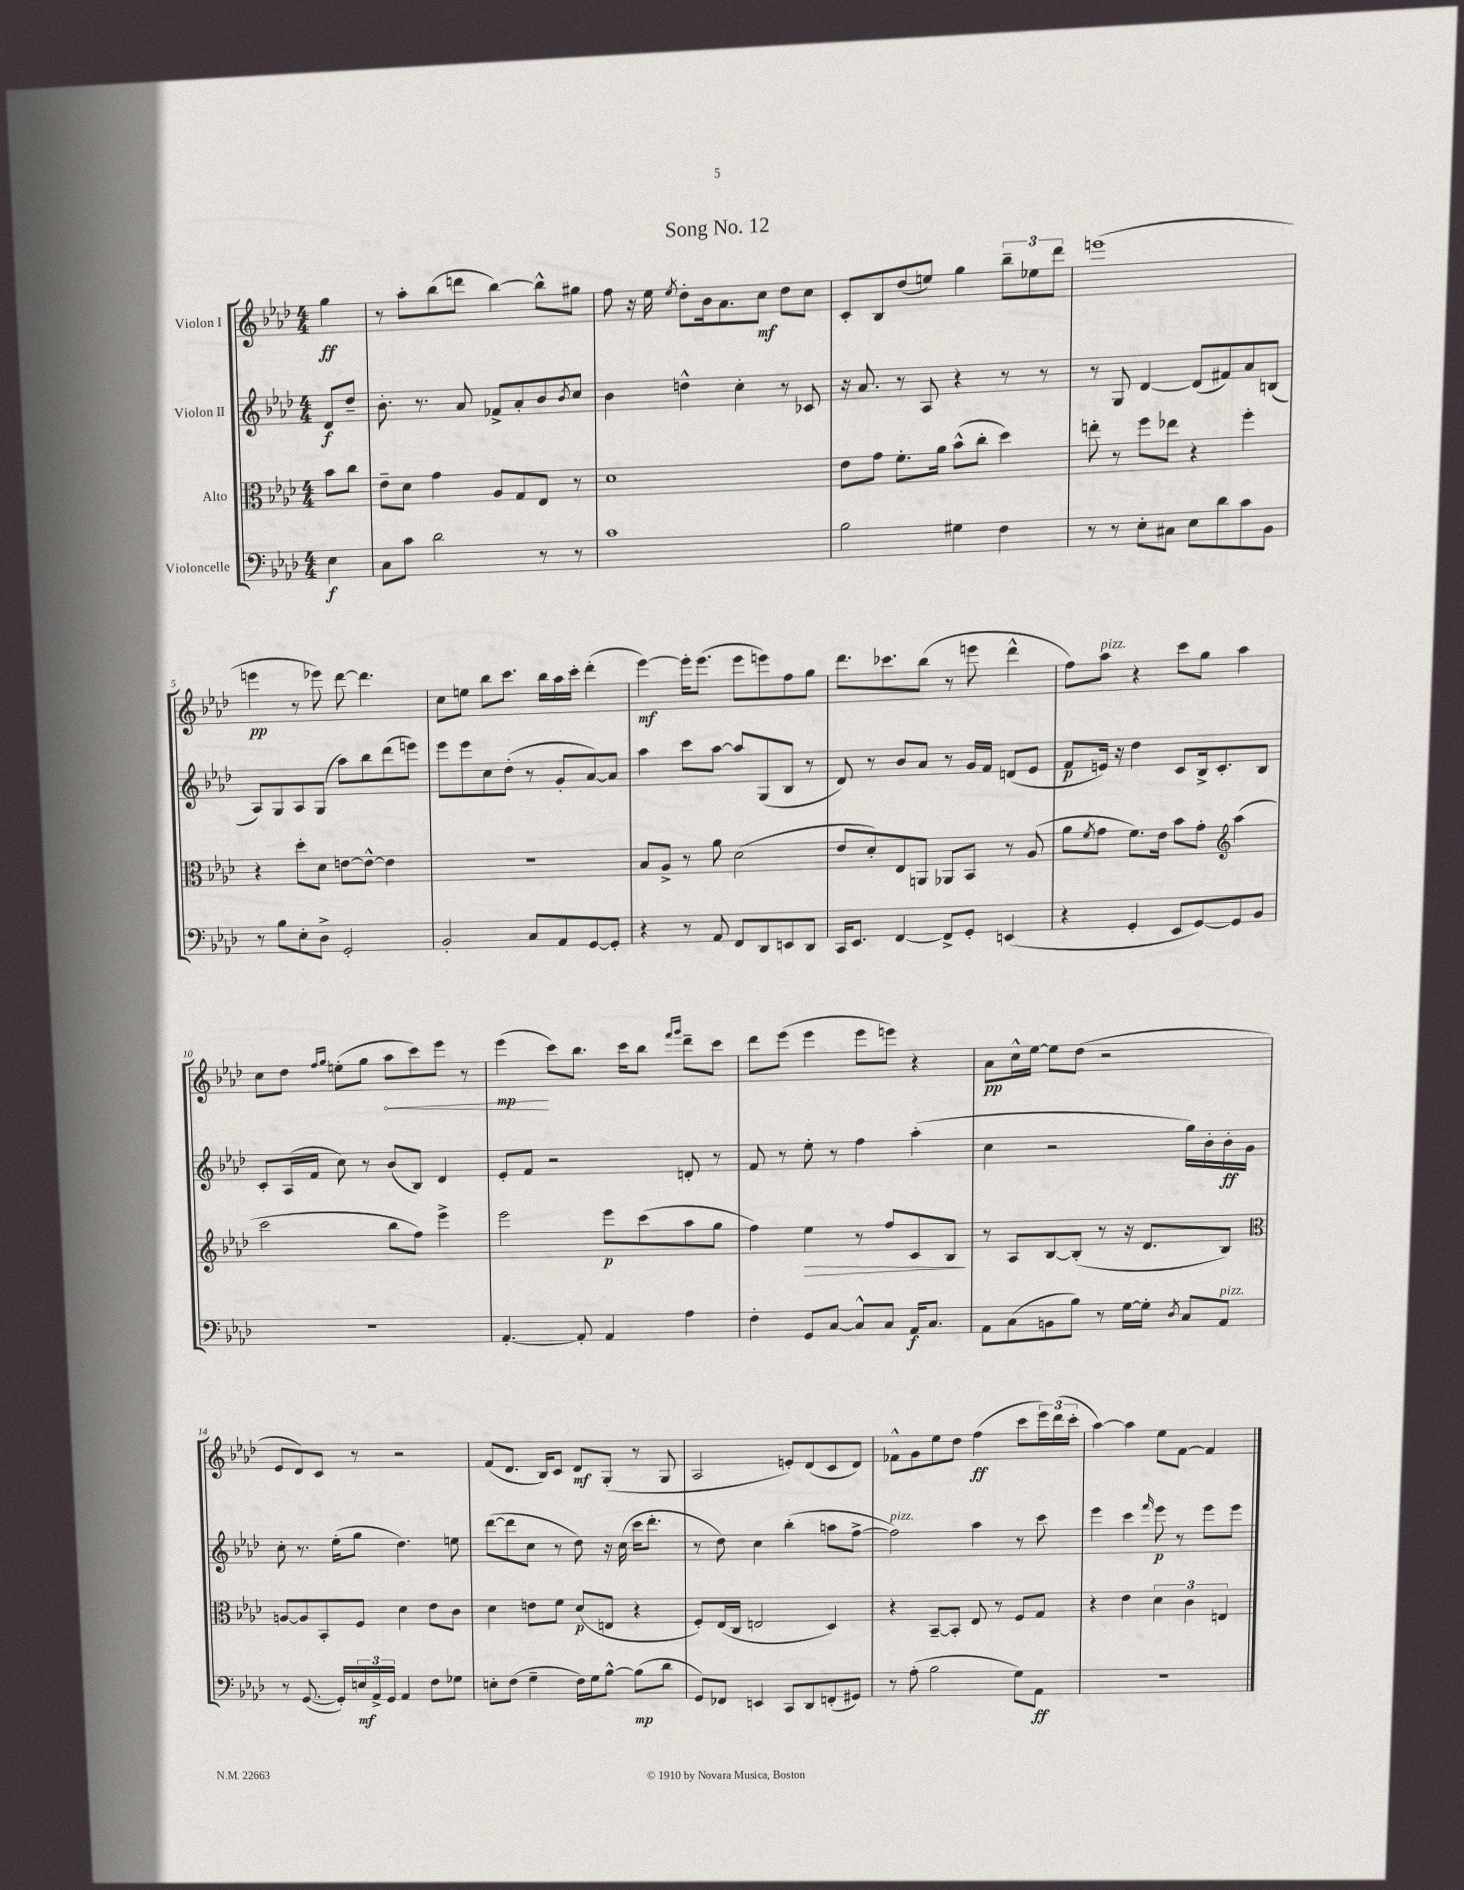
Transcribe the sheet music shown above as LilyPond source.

\header { title = "Song No. 12" }
<<
\new StaffGroup <<
\new Staff = "s0" \with { instrumentName = "Violon I" } {
    \clef treble \key aes \major \numericTimeSignature \time 4/4 \partial 4
    g''4\ff |
    r8 aes''8-. bes''8( d'''8 bes''4~) bes''8-^ gis''8 |
    f''8 r16 ees''16 \acciaccatura { ees''8 } des''8-. bes'16 aes'8. c''8\mf des''8 c''8 |
    c'8-. bes8 des''8( e''8) g''4 \tuplet 3/2 { bes''8-- ees''8 des'''8 } |
    e'''1( |
    e'''4\pp r8 ees'''8) des'''8~ des'''4. |
    c''8 e''8 bes''8 c'''8. bes''16 aes''16 c'''16-. des'''4-.( |
    ees'''4~\mf) ees'''16-. ees'''8.( ees'''8 e'''8) f''8 g''8 |
    des'''8. ces'''8. bes''8( r8 e'''8 des'''4-^ |
    f''8) aes''8^\markup { \italic "pizz." } r4 c'''8 g''8 aes''4 |
    c''8 des''8 \grace { f''16 g''16 } e''8-.( g''8 \once \override Hairpin.circled-tip = ##t aes''8\< c'''8) ees'''8 r8 |
    ees'''4\mp\!( c'''8) bes''8. c'''16 bes''8 \grace { f'''16 g'''16 } des'''8-- c'''8 |
    des'''8 ees'''8( ees'''4 ees'''8 e'''8) r4 |
    aes'8\pp c''16-^ ees''16~ ees''8 des''8( r2 |
    ees'8 des'8) c'8 r8 r2 |
    f'8( des'8. bes16) c'8 des'8\mf g8-.( r8 g8 |
    aes2 e'8-.) des'8( c'8 des'8) |
    fes'8-^ g'8 ees''8 des''8 f''4\ff( c'''8 \tuplet 3/2 { ees'''16) des'''16( c'''16-. } |
    aes''4~) aes''4 ees''8 f'8~ f'4 \bar "|." |
}
\new Staff = "s1" \with { instrumentName = "Violon II" } {
    \clef treble \key aes \major \numericTimeSignature \time 4/4 \partial 4
    des'8\f des''8-- |
    bes'8.-. r8. aes'8 fes'8-> aes'8-. bes'8 \acciaccatura { bes'8 } c''8 |
    bes'4 d''4-^ c''4-. r8 ces'8 |
    r16 aes'8. r8 aes8 r4 r8 r8 |
    r8 g8 des'4~ des'8( fis'8) aes'8 b8( |
    aes8) g8 aes8 g8( aes''8) bes''8 des'''8( e'''8) |
    ees'''8 ees'''8 c''8 des''8-.( r8 g'8-. aes'8~) aes'8 |
    aes''4 c'''8 aes''8~ aes''8 g8( bes8 r8 |
    des'8) r8 bes'8 aes'8 r8 g'16 f'16 d'8( ees'8 |
    f'8\p e'16) r16 des''4 c'8 bes16-> c'8.-. bes8 |
    c'8-. aes16( f'16 c''8) r8 bes'8( bes8) des'4 |
    ees'8-. f'8 r2 d'8-. r8 |
    f'8 r8 ees''8-. r8 f''4 aes''4-.( |
    c''4 r2 g''16) bes'16-. bes'16-.\ff g'16 |
    c''8-. r8. ees''16-.( g''8 des''4.) e''8 |
    des'''8~( des'''8 c''8 r8 des''8) r16 c''16( c'''16 des'''8.-. |
    r8 des''8) c''4 bes''4-.( a''8 f''8~-> |
    f''2^\markup { \italic "pizz." }) aes''4 r8 c'''8 |
    ees'''4 c'''4 \grace { f'''16 } ees'''8\p r8 ees'''8 ees'''8 \bar "|." |
}
\new Staff = "s2" \with { instrumentName = "Alto" } {
    \clef alto \key aes \major \numericTimeSignature \time 4/4 \partial 4
    bes'8 c''8 |
    ees'8-- des'8 g'4 aes8 g8 ees8 r8 |
    des'1 |
    ees'8 g'8 f'8.-. aes'16 bes'8-^( c''8-. des''4) |
    e''8-. r8 f''8 ees''8 r4 f''4-. |
    r4 des''8-. des'8 e'8~ e'8~-^ e'4 |
    R1 |
    bes8 aes8-> r8 aes'8 des'2( |
    ees'8 des'8-.) ees8 a,8 aes,8 bes,8 r8 aes8( |
    aes'8 \acciaccatura { f'8 } g'8 f'8.) ees'16 bes'8 g'8-. \clef treble aes''4( |
    c'''2 bes''8 f''8) ees'''4-> |
    ees'''2 ees'''8\p c'''8( aes''8 g''8 |
    f''4) ees''4\> r8 f''8 c'8 bes8\! |
    r8 aes8 bes8~ bes8-.( r8 r16 des'8. bes8) |
    \clef alto a8~ a8 bes,8-. f8 des'4 ees'8 c'8 |
    des'4 e'8 f'8 des'8\p( e8 r4 |
    f8-.) ees16( c16 e2 des4) |
    r4 bes,8~-- bes,8-. ees8 r8 f8 g8 |
    r4 ees'4 \tuplet 3/2 { des'4 c'4 e4 } \bar "|." |
}
\new Staff = "s3" \with { instrumentName = "Violoncelle" } {
    \clef bass \key aes \major \numericTimeSignature \time 4/4 \partial 4
    ees4\f |
    c8 c'8 des'2 r8 r8 |
    c'1 |
    bes2 gis4 f4 |
    r8 r8 ees8-. cis8 ees8 des'8 c'8 bes,8 |
    r8 bes8 ees8-. des8-> g,2-. |
    bes,2-. c8 aes,8 g,8~ g,8-. |
    r4 r8 aes,8 f,8 des,8 e,8 des,8 |
    c,16 ees,8. f,4~ f,8-> g,8-. e,4( |
    r4 g,4-. ees,8 g,8~) g,8 bes,8 |
    R1 |
    aes,4.~-. aes,8-. aes,4 aes4 |
    f4-. g,8 c8~ c8-^ c8 aes,16\f c8. |
    aes,8 c8( b,8 bes8) r8 g16~ g16-. \acciaccatura { des8 } c8 aes,8^\markup { \italic "pizz." } |
    r8 g,8.~( g,16-.) \tuplet 3/2 { e16\mf aes,16-> g,16 } aes,4 f8 ges8 |
    e8-. f8( g4-- f16) g16 bes8~-^ bes8\mp( des'8 |
    g,8) fes,8 e,4 c,8 des,8 f,8-.( gis,8) |
    r8 aes8-.( bes2 g8) aes,8\ff |
    r1 \bar "|." |
}
>>
>>
